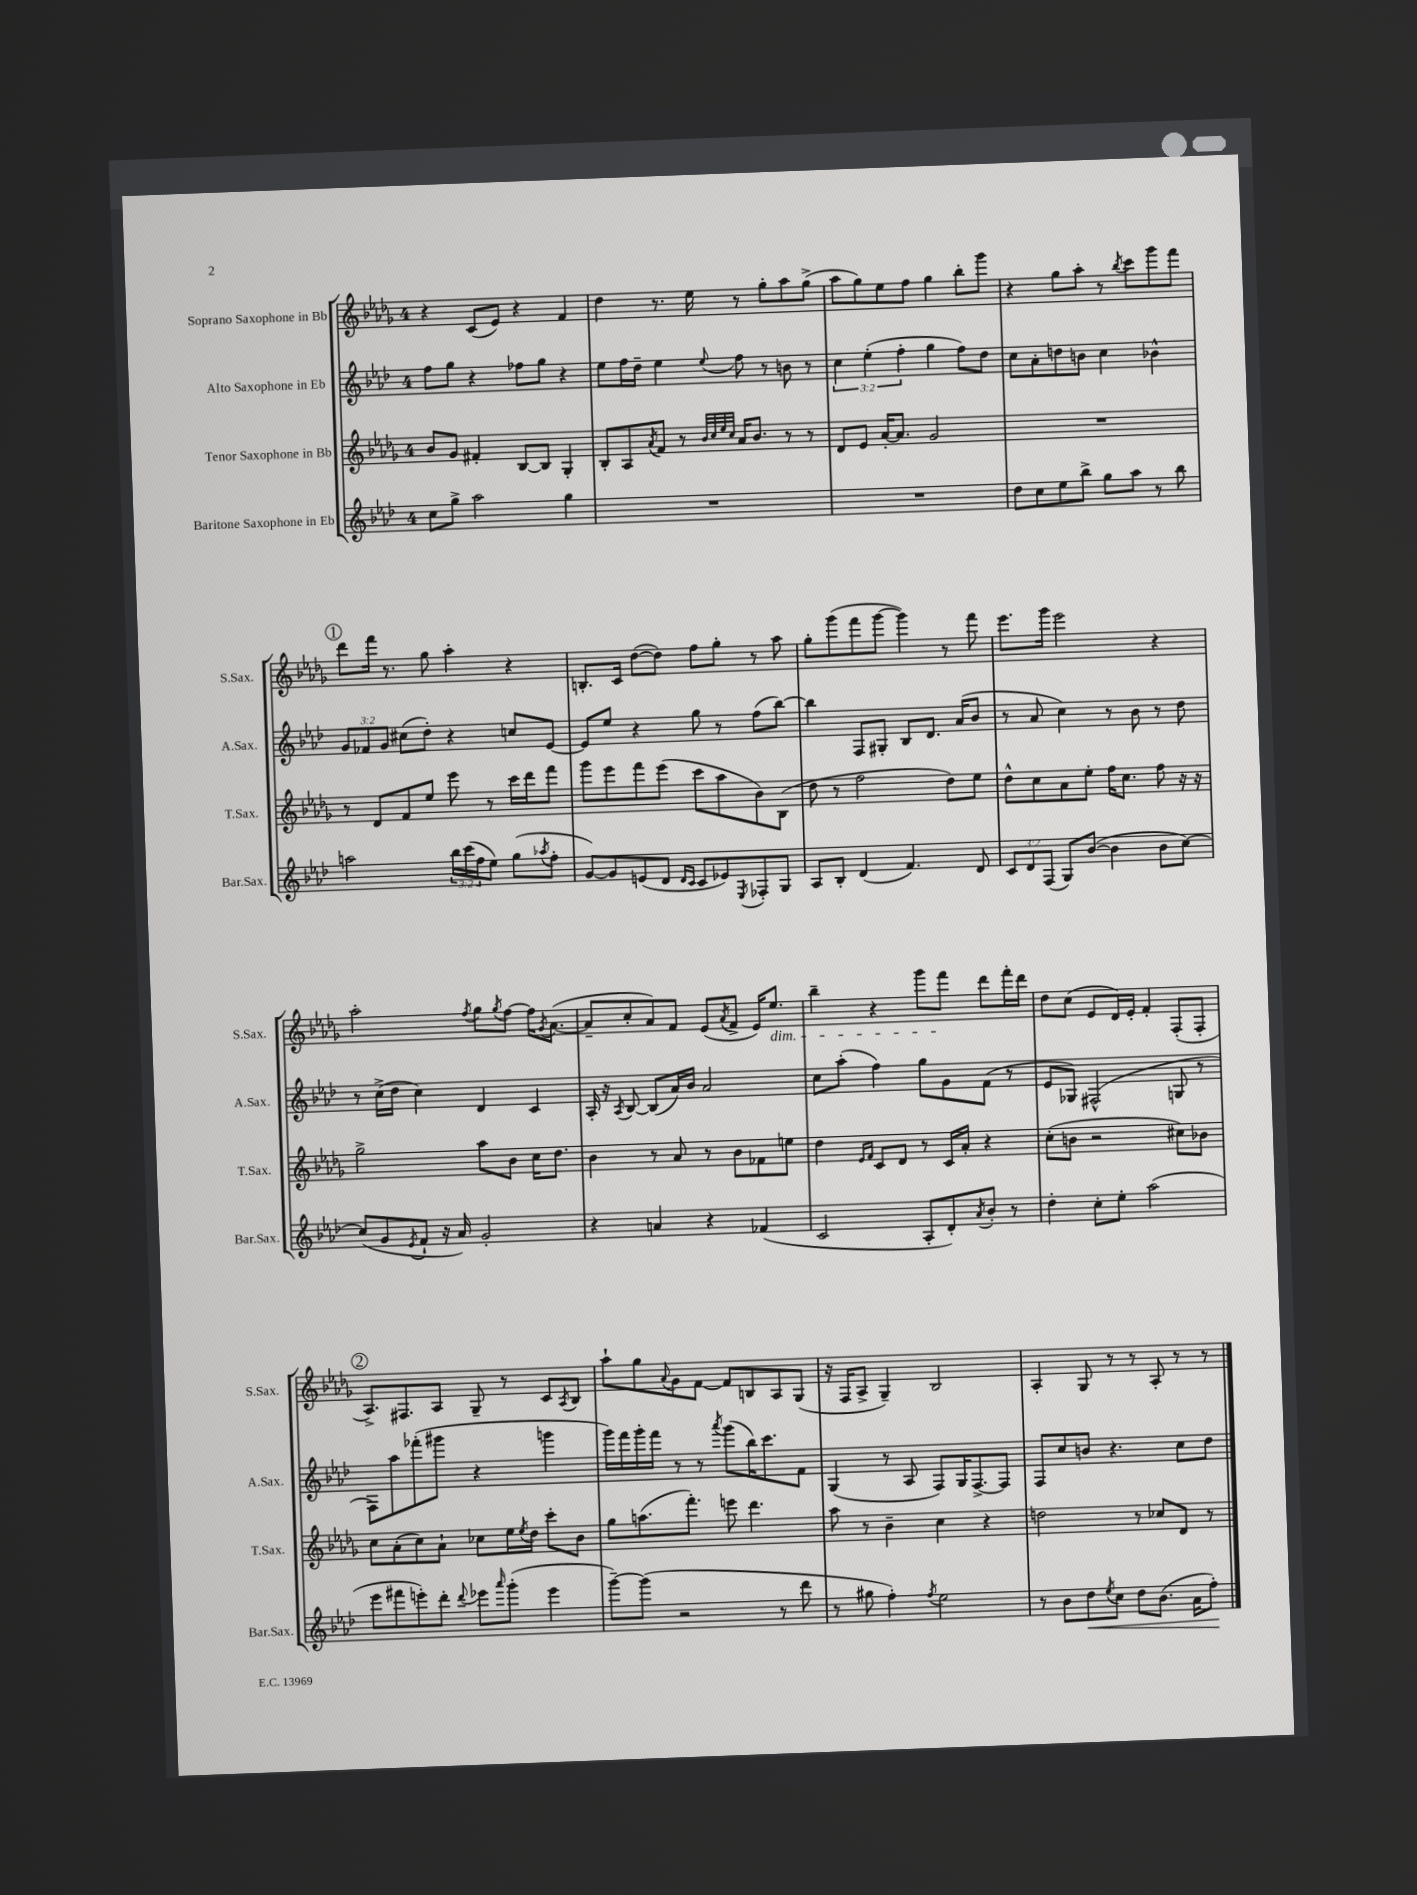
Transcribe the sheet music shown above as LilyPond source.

<<
\new StaffGroup <<
\new Staff = "s0" \with { instrumentName = "Soprano Saxophone in Bb" shortInstrumentName = "S.Sax." } {
    \clef treble \key des \major \once \override Staff.TimeSignature.style = #'single-digit \time 4/4
    r4 c'8( ees'8) r4 f'4 |
    des''4 r8. ees''16 r8 ges''8-. aes''8 ges''8->( |
    aes''8 ges''8) ees''8 f''8 ges''4 bes''8-. ges'''8 |
    r4 ges''8 aes''8-. r8 \acciaccatura { bes''8 } c'''8 ges'''8 f'''8 |
    \mark \markup { \circle "1" } des'''8 f'''16 r8. ges''8 aes''4-. r4 |
    b8.-. c'16 des''8~( des''8) f''8 ges''8-. r8 aes''8 |
    ges''8-. ges'''8( f'''8 ges'''8~ ges'''4) r8 f'''8 |
    ees'''8. ges'''16 ees'''2 r4 |
    aes''2-. \acciaccatura { f''8 } ges''8 \acciaccatura { ges''8 } f''8~ f''16 \acciaccatura { ges'8 } aes'8.~( |
    aes'8-- c''8-. aes'8) f'8 ees'8( \acciaccatura { aes'8 } f'8-> ees'16) ees''8.\dim |
    bes''4-- r4 ges'''8 f'''8\! des'''8 f'''16-. des'''16 |
    des''8 c''8( ees'8 des'16) ees'16-. f'4-. f8-.( f8-. |
    \mark \markup { \circle "2" } aes8.->) fis8. aes8 ges8-- r8 c'8 \acciaccatura { aes8 } bes8 |
    aes''8-! ges''8 \appoggiatura { aes'8 } ges'8 f'8~ f'8 b8 aes8 ges8( |
    r16 f16 aes8-> ges4--) bes2 |
    aes4-. ges8 r8 r8 aes8-. r8 r8 \bar "|." |
}
\new Staff = "s1" \with { instrumentName = "Alto Saxophone in Eb" shortInstrumentName = "A.Sax." } {
    \clef treble \key aes \major \once \override Staff.TimeSignature.style = #'single-digit \time 4/4 \override Staff.TupletNumber.text = #tuplet-number::calc-fraction-text
    f''8 g''8 r4 fes''8 g''8 r4 |
    ees''8 f''16 des''16-- ees''4 \appoggiatura { ees''8 } f''8 r8 b'8 r8 |
    \tuplet 3/2 { c''4 ees''4-.( f''4-. } g''4 f''8) des''8 |
    c''8 aes'8-. d''8 b'8 c''4 bes'4-^ |
    \mark \markup { \circle "1" } \tuplet 3/2 { g'8 fes'8 g'8 } cis''8( des''8-.) r4 c''8 ees'8~ |
    ees'8 ees''8 r4 g''8 r8 f''8( bes''8~) |
    bes''4 f8 gis8-. bes8 des'8. aes'16( bes'8 |
    r8 aes'8 c''4) r8 bes'8 r8 des''8 |
    r8 c''16->( des''16 c''4) des'4 c'4 |
    aes16-. r16 \acciaccatura { aes8 } bes8~ bes8( aes'16) bes'16 aes'2 |
    c''8 aes''8-.( f''4) g''8 g'8 f'8( r8 |
    ees'8 ges8) fis2-^( g8 r8 |
    \mark \markup { \circle "2" } f8) aes''8 fes'''8-.( gis'''8 r4 g'''4 |
    g'''16) f'''16 g'''16-. f'''16 r8 r8 \acciaccatura { aes'''8 } g'''8( bes''16) c'''8. f'8 |
    g4( r8 aes8 f8) g16 f8.~-> f8 |
    f8 c''8 b'8 r4. c''8 des''8 \bar "|." |
}
\new Staff = "s2" \with { instrumentName = "Tenor Saxophone in Bb" shortInstrumentName = "T.Sax." } {
    \clef treble \key des \major \once \override Staff.TimeSignature.style = #'single-digit \time 4/4
    bes'8 ges'8 fis'4-. bes8~ bes8 ges4-. |
    bes8-. aes8 \acciaccatura { aes'8 } f'8 r8 \grace { bes'32 c''32 ees''32 c''32 } aes'16 bes'8. r8 r8 |
    des'8 ees'8 aes'16~-. aes'8. ges'2 |
    R1 |
    \mark \markup { \circle "1" } r8 des'8 f'8 ees''8 ees'''8 r8 c'''16 des'''16 f'''8 |
    ges'''8 ees'''8 f'''8 ees'''8( c'''8 aes''8 bes'8) bes8( |
    des''8 r8 f''2 des''8) ees''8 |
    des''8-^ c''8 aes'8 ees''8-. f''16 c''8. f''8 r16 r16 |
    ges''2-> aes''8 bes'8 c''16 des''8. |
    bes'4 r8 aes'8 r8 bes'8 fes'8 e''8 |
    des''4 \grace { ees'16 f'16 } c'8 des'8 r8 c'16 aes'16-. r4 |
    c''8-.( b'8 r2 cis''8) bes'8 |
    \mark \markup { \circle "2" } c''8 aes'8-.( c''8) aes'8-! ces''8 ees''16 \acciaccatura { ees''8 } des''16 c'''8-. bes'8 |
    ges''8 a''8.( f'''8.-.) e'''8 des'''4. |
    aes''8 r8 bes'4-- c''4 r4 |
    d''2 r8 ces''8 des'8 r8 \bar "|." |
}
\new Staff = "s3" \with { instrumentName = "Baritone Saxophone in Eb" shortInstrumentName = "Bar.Sax." } {
    \clef treble \key aes \major \once \override Staff.TimeSignature.style = #'single-digit \time 4/4 \override Staff.TupletNumber.text = #tuplet-number::calc-fraction-text
    c''8 g''8-> aes''2 g''4 |
    R1 |
    R1 |
    des''8 c''8 ees''8 bes''8-> g''8 aes''8 r8 bes''8 |
    \mark \markup { \circle "1" } a''2 \tuplet 3/2 { bes''16 c'''16( f''16 } ees''8) g''8( \acciaccatura { aes''8 } f''8-. |
    g'8~) g'8 e'8( des'8 \grace { des'16 c'16 } c'8 ees'8) \acciaccatura { ees8 } fes8-. g8 |
    aes8 bes8-. des'4( f'4.) des'8 |
    \tuplet 3/2 { c'8 des'8 f8( } g8) bes'8~( bes'4 bes'8 c''8~) |
    c''8( g'8 \acciaccatura { ees'8 } f'8-! r16 aes'16) g'2-. |
    r4 a'4 r4 fes'4( |
    c'2 aes8-. des'8-.) \acciaccatura { aes'8 } bes'8-. r8 |
    des''4-. c''8-. ees''8-. aes''2( |
    \mark \markup { \circle "2" } ees'''8 fis'''8 e'''8-.) des'''8-. \appoggiatura { des'''8 } ees'''8 \grace { aes'''16 } g'''8-.( ees'''4 |
    g'''8~--) g'''8( r2 r8 des'''8 |
    r8 gis''8 f''4-.) \acciaccatura { f''8 } ees''2 |
    r8 bes'8 des''8\< \acciaccatura { ees''8 } c''8 des''8 bes'8.( aes'16 f''8-.\!) \bar "|." |
}
>>
>>
\layout { \context { \Score \remove "Bar_number_engraver" } }
